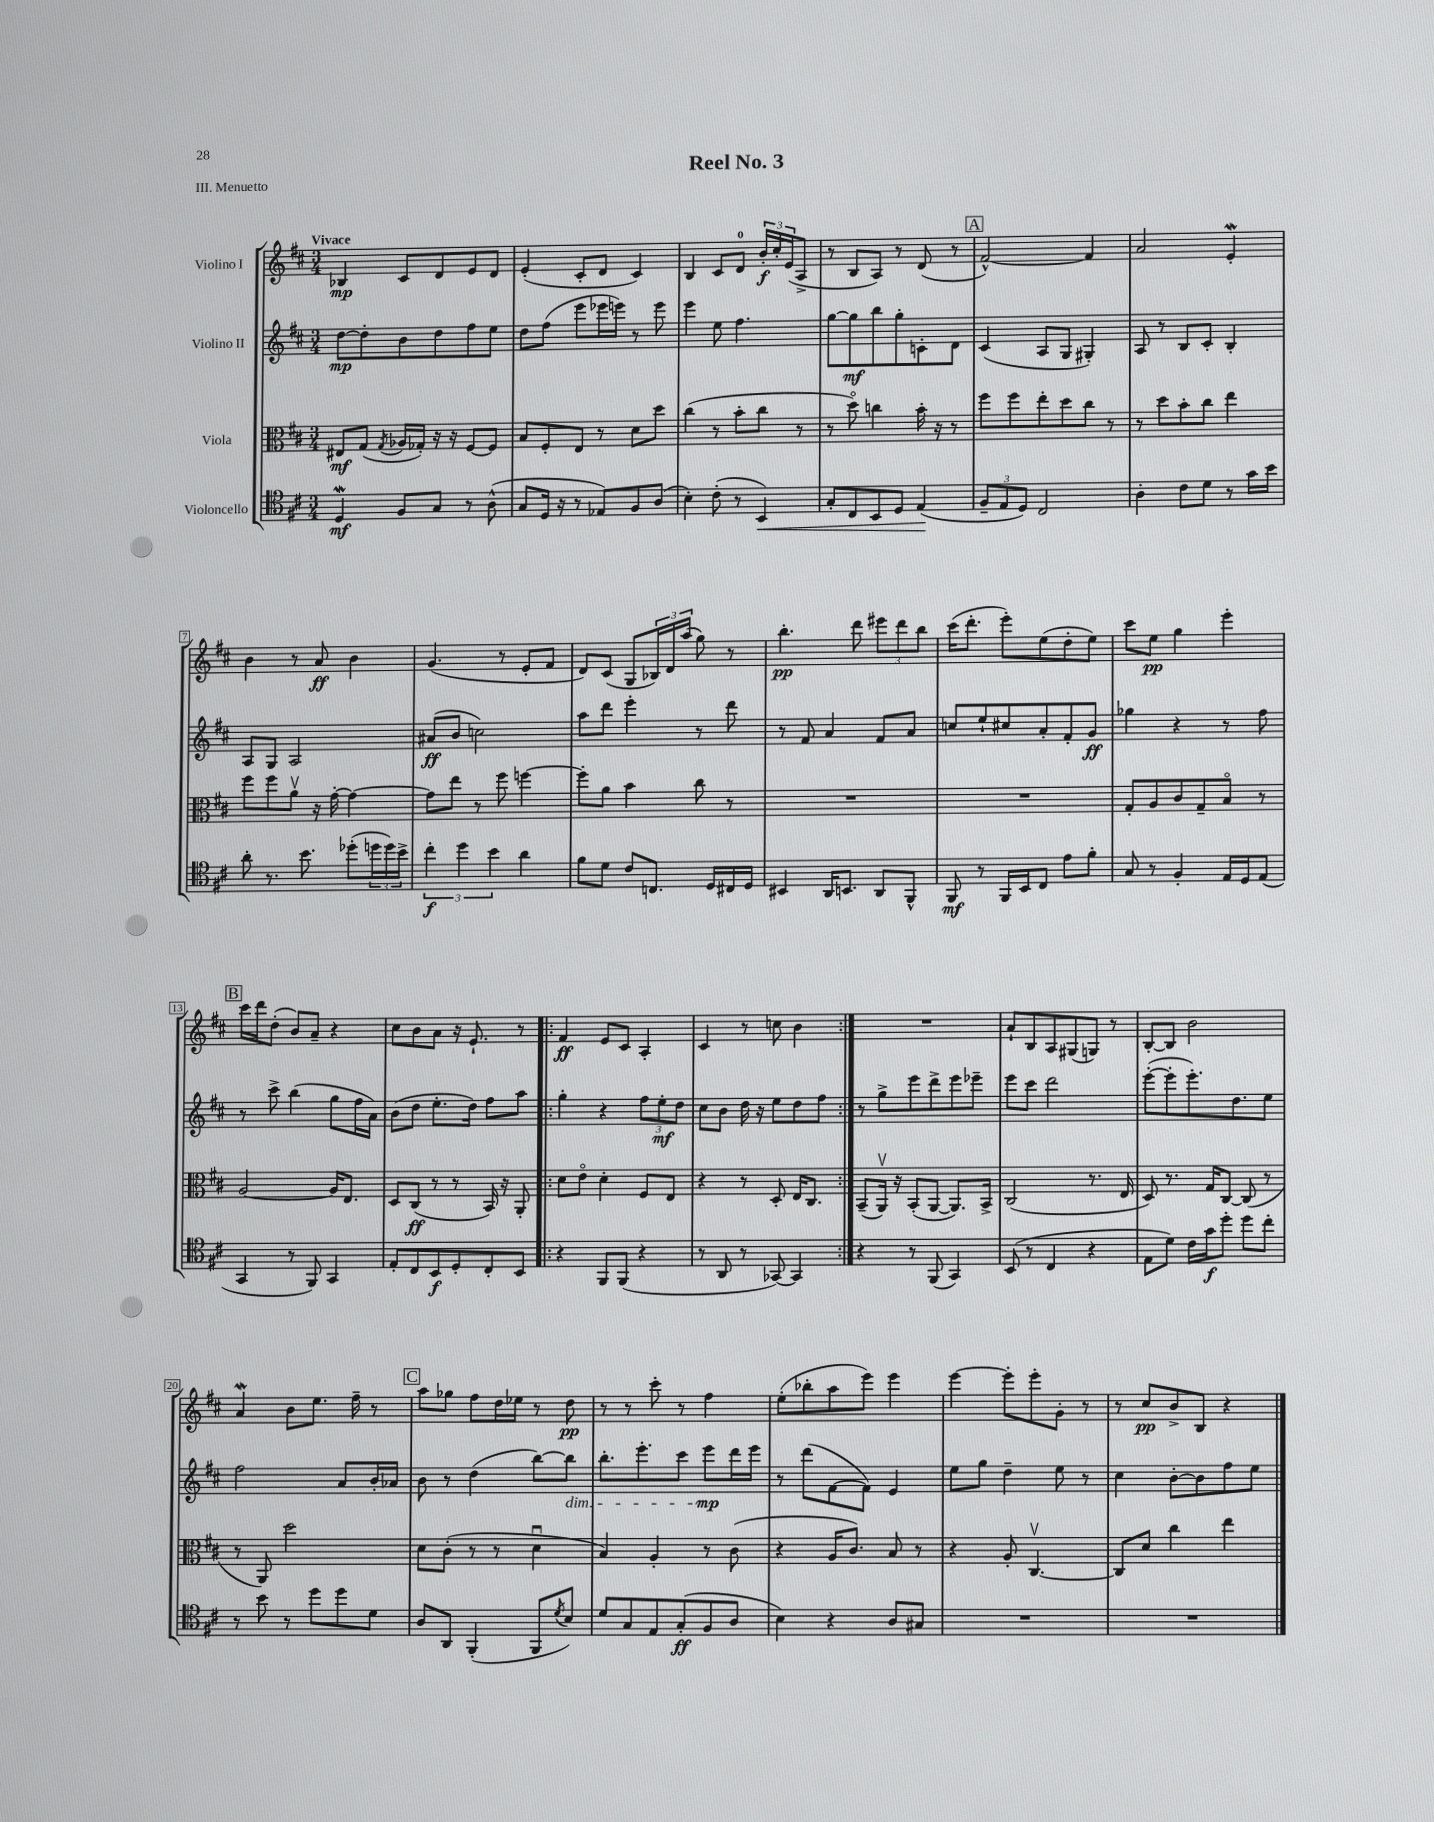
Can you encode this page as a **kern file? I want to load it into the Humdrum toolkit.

**kern	**kern	**kern	**kern
*staff4	*staff3	*staff2	*staff1
*clefC4	*clefC3	*clefG2	*clefG2
*k[f#c#]	*k[f#c#]	*k[f#c#]	*k[f#c#]
*M3/4	*M3/4	*M3/4	*M3/4
4D/	8E#/L	[8dd\L	4B-/
.	(8G/J	8dd'\]	.
.	8qG/	.	.
8F#/L	16A-/LL	8b\	8c#/L
.	16G-'/JJ)	.	.
8G/J	16r	8dd\	8d/
.	16r	.	.
8r	[8F#/L	8ff#\	8e/
(8A^^\	8F#/]J	8ee\J	8d/J
=	=	=	=
8G/L	8B/L	8dd\L	(4e'/
16D/Jk	8F#'/	(8ff#\J	.
16r	.	.	.
8r	8E/J	8eee\L	8c#'/L
8E-/L)	8r	16eee-\L	8d/J
.	.	16eee\JJ)	.
8F#/	8d\L	8r	4c#/)
(8A/J	8dd\J	8eee\	.
=	=	=	=
4B'\)	(4cc#\	4eee\	4B/
(8c#'\	8r	8ee\	8c#/L
8r	8b'\L	4.ff#\	8d/J
4BB/)	8cc#\J	.	24b'/LL
.	.	.	24cc#'/
.	.	.	(24e/J
.	8r	.	8A^/J
=	=	=	=
8G'/L	8r	[8gg\L	8r
8C#/	8ddo\)	8gg\]	8B/L
8BB/	4cc\	8bb\	8A/J)
8D/J	.	8gg'\	8r
(4E/	16b'\	8c'\	(8d/
.	16r	.	.
.	8r	8d\J	8r
=	=	=	=
12F#~/L	8ff#\L	(4c#/	[2f#^^/)
12E/	.	.	.
.	8ff#\	.	.
12D/J)	.	.	.
2C#/	8ee'\	8A/L	.
.	8dd\	8G/J	.
.	8cc#\J	4G#'/)	4f#/]
.	8r	.	.
=	=	=	=
4A'\	8r	8A/	2a/
.	8dd\L	8r	.
8c#\L	8b'\	8B/L	.
8d\J	8cc#\J	8c#'/J	.
8r	4ee\	4B'/	4e'/
16g\LL	.	.	.
16b\JJ	.	.	.
=	=	=	=
8a'\	8ff#\L	8A/L	4b\
8.r	8ff#\	8G/J	.
.	8av\J	2A/	8r
8.b\	.	.	.
.	16r	.	8a/
.	[16g'\	.	.
(8dd-'\L	4g\_	.	4b\
24dd\L	.	.	.
24dd\)	.	.	.
24b^\JJ	.	.	.
=	=	=	=
6cc#'\	8g\]L	(8a#/L	(4.g/
.	8ee\J	8b/J	.
6dd\	.	.	.
.	8r	2cc\)	.
6b\	.	.	.
.	8ff#\	.	8r
4a\	[4ff\	.	8e'/L
.	.	.	8f#/J
=	=	=	=
8f#\L	8ff'\]L	8aa\L	8d/L)
8d\J	8a\J	8ddd\J	(8c#/J
8c#/L	4b\	4eee'\	8G/L
8.C/J	.	.	24B-/L)
.	.	.	24d/
.	.	.	(24aa/JJ
.	8cc#\	8r	8gg\)
16D/LL	.	.	.
16C#/	8r	8ddd\	8r
16D/JJ	.	.	.
=	=	=	=
4BB#/	2.r	8r	4.bb'\
.	.	8f#/	.
16AA/LK	.	4a/	.
8.BB/J	.	.	.
.	.	.	8ddd\
8AA/L	.	8f#/L	12eee#\L
.	.	.	12ddd\
8FF#^^/J	.	8a/J	.
.	.	.	12bb\J
=	=	=	=
8FF#/	2.r	8cc/L	(16ccc#\LK
.	.	.	8.ddd'\J
8r	.	8ee`/	.
16FF#/LL	.	8cc#/	8eee'\L)
16BB/J	.	.	.
8C#/J	.	8a'/	(8ee\
8e\L	.	8f#'/	8dd'\
8f#'\J	.	8g/J	8ee\J)
=	=	=	=
8G/	8G'/L	4gg-\	8ccc#\L
8r	8A/	.	8ee\J
4F#'/	8c#/	4r	4gg\
.	8G~/	.	.
16E/LL	8Bo/J	8r	4eee'\
16D/J	.	.	.
(8E/J	8r	8ff#\	.
=	=	=	=
4GG/	[2A/	8r	16ccc#\LL
.	.	.	16ddd\J
.	.	8ccc#^\	(8dd'\J
8r	.	(4bb\	8b/L)
8FF#/)	.	.	8a~/J
4GG/	16A/]LK	8gg\L	4r
.	8.E/J	.	.
.	.	16ff#\L	.
.	.	16a\JJ)	.
=	=	=	=
8E'/L	8D/L	(8b\L	8cc#\L
8C#/	(8C#/J	8dd\J	8b\
8BB/	8r	8.ee'\L	8a\J
8D'/	8r	.	16r
.	.	16dd\Jk)	8.e`/
8C#'/	16BB/)	8ff#\L	.
.	16r	.	.
8BB/J	8AA'/	8aa\J	8r
=!|:	=!|:	=!|:	=!|:
4r	8d\L	4gg'\	4f#/
.	8eo\J	.	.
8FF#/L	4d'\	4r	8e/L
(8FF#/J	.	.	8c#/J
4r	8F#/L	12ff#\L	4A'/
.	.	12ee'\	.
.	8E/J	.	.
.	.	12dd\J	.
=	=	=	=
8r	4r	8cc#\L	4c#/
8AA/	.	8b\J	.
8r	8r	16dd\	8r
.	.	16r	.
[8GG-/)	8D'/	8ee\L	8cc\
4GG-/]	16E/LK	8dd\	4b\
.	8.C#/J	.	.
.	.	8ff#\J	.
=:|!	=:|!	=:|!	=:|!
4r	(8BB~/L	8r	2.r
.	16AAv/Jk)	8gg^\L	.
.	16r	.	.
8r	(8BB'/L	8eee\	.
(8FF#/	[8AA/J	8ddd^\	.
4GG/)	8.AA/]L)	8eee\	.
.	.	8eee-~\J	.
.	16BB^/Jk	.	.
=	=	=	=
(8BB/	(2C#/	8eee\L	8a`/L
8r	.	8ccc#\J	8B/
4C#/	.	2ddd\	8A/
.	.	.	(8G#/
4r	8.r	.	8G/J)
.	.	.	8r
.	16E/	.	.
=	=	=	=
8E\L	8D/)	([8eee'\L	[8B'/L
8d\J)	8.r	8eee'\]	8B/]J
16c#\LL	.	8.eee'\)	2b\
16g\J	16G/LK	.	.
8dd'\J	[8C#/J	.	.
.	.	8.dd\	.
8dd\L	(8C#/]	.	.
8cc#'\J	8r	8ee\J	.
=	=	=	=
8r	8r	2ff#\	4a/
8b\	8AA/)	.	.
8r	2dd\	.	8b\L
8dd\L	.	.	8.ee\J
8dd\	.	8a/L	.
.	.	.	16ff#~\
8d\J	.	16b'/L	8r
.	.	16a-/JJ	.
=	=	=	=
8A/L	8d\L	8b\	8aa\L
8AA/J	(8c#'\J	8r	8gg-\J
(4FF#'/	8r	(4dd\	8ff#\L
.	8r	.	16dd\L
.	.	.	16ee-\JJ
8FF#/L	4du\	[8bb\L)	8r
8qd/	.	.	.
8B/J)	.	8bb\]J	8dd\
=	=	=	=
8d/L	4B/)	8.bb'\L	8r
8G/	.	.	8r
.	.	8.eee'\	.
8E/	4A'/	.	8ccc#'\
(8G'/	.	8ccc#\J	8r
8F#/	8r	8eee\L	4ff#\
8A/J	(8c#\	16ddd\L	.
.	.	16eee\JJ	.
=	=	=	=
4B\)	4r	8r	(8ee'\L
.	.	(8ddd\L	8bb-'\
4r	16A/LK	[8f#\	8aa\
.	8.c#/J)	.	.
.	.	8f#\]J)	8eee\J)
8A/L	8B/	4e/	4eee\
8G#/J	8r	.	.
=	=	=	=
2.r	4r	8ee\L	[4eee\
.	.	8gg\J	.
.	8A'/	4dd~\	8eee'\]L
.	[4.C#v/	.	8eee'\
.	.	8ee\	8g'\J
.	.	8r	8r
=	=	=	=
2.r	8C#/]L	4cc#\	8r
.	8d/J	.	8cc#/L
.	4cc#\	[8b'\L	8b^/
.	.	8b\]	8B/J
.	4ee\	8ff#\	4r
.	.	8ee\J	.
==	==	==	==
*-	*-	*-	*-
